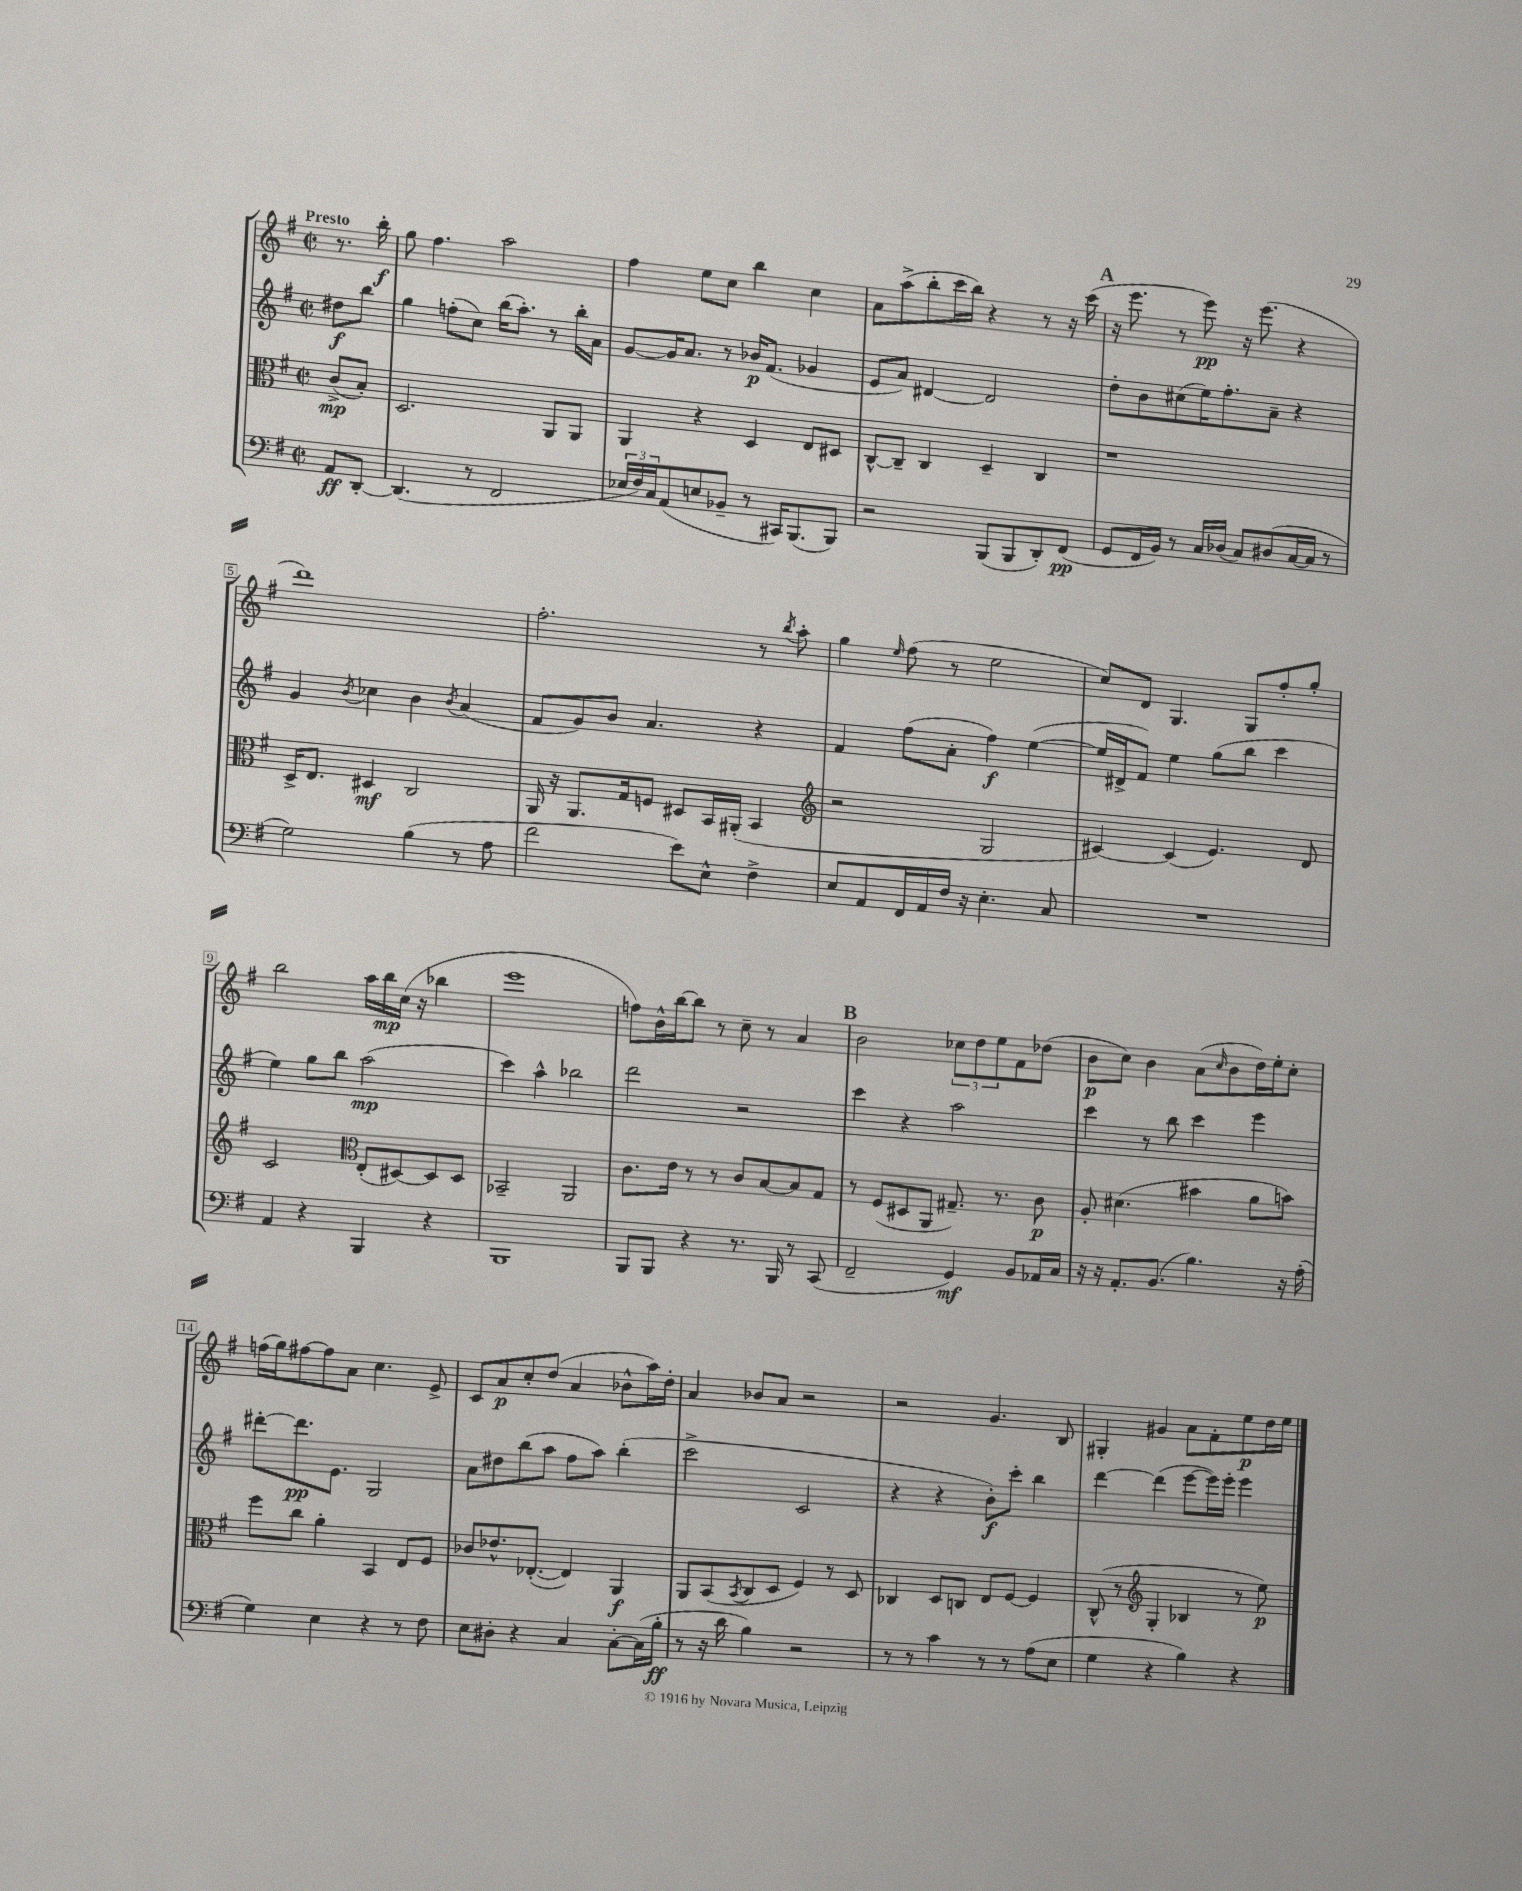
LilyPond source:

<<
\new StaffGroup <<
\new Staff = "s0" {
    \clef treble \key g \major \defaultTimeSignature \time 2/2 \partial 4 \tempo "Presto"
    r8. b''16-.\f |
    g''8 fis''4. a''2 |
    fis''4 e''8 c''8 b''4 c''4 |
    a'8 a''8->( b''8-. c'''16 b''16) r4 r8 r16 c'''16( |
    \mark \markup { \bold "A" } r16 e'''8. r8 e'''8\pp) r16 e'''8.( r4 |
    d'''1) |
    fis''2.-. r8 \acciaccatura { b''8 } a''8-. |
    g''4 \grace { e''16 } fis''8( r8 e''2 |
    c''8) d'8 g4. g8 fis''8-. g''8-. |
    b''2 a''16 b''16\mp c''16( r16 bes''4 |
    e'''1 |
    f''8) b'16-^ b''16~ b''8 r8 c''8-- r8 a'4 |
    \mark \markup { \bold "B" } b'2 \tuplet 3/2 { ces''8 d''8 e''8 } fis'8 des''8( |
    b'8\p c''8) b'4 a'8( \grace { c''16 } b'8 d''16) e''16-. c''8-. |
    f''16( g''16) fis''8~ fis''8 a'8 c''4. e'8-> |
    c'8 a'8\p c''8-. d''8( a'4 bes'8-^ a''16) d''16-. |
    a'4 bes'8 a'8 r2 |
    r2 g'4. b8 |
    gis4-. gis'4 a'8 fis'8-. e''8\p d''16 e''16 \bar "|." |
}
\new Staff = "s1" {
    \clef treble \key g \major \defaultTimeSignature \time 2/2 \partial 4
    dis''8\f b''8 |
    g''4 f''8-.( c''8) b''16( a''8.-.) r8 b''16-. a'16 |
    g'8~ g'16 a'8. r8 bes'16\p fis'8.( ges'4 |
    e'8 a'8) dis'4~ dis'2 |
    \mark \markup { \bold "A" } d''8-. b'8 cis''8( e''16) fis''8.-. a'8-- r4 |
    g'4 \acciaccatura { b'8 } ces''4 b'4 \acciaccatura { b'8 } a'4( |
    fis'8 g'8) b'8 a'4. r4 |
    fis'4 fis''8( a'8-. fis''4\f) e''4~( |
    e''16 dis'16-> fis'8) e''4 g''8( b''8 c'''4 |
    e''4) g''8 b''8 a''2\mp( |
    c'''4) a''4-^ bes''2 |
    d'''2 r2 |
    \mark \markup { \bold "B" } c'''4 r4 a''2 |
    c'''4 r8 b''8 c'''4 e'''4 |
    dis'''8~-. dis'''8.\pp e'8. g2 |
    a'8 dis''8 b''8( a''8 fis''8 a''8) b''4-.( |
    c'''2-> c'2 |
    r4 r4 b'8-.\f) c'''8-. b''4 |
    d'''4~ d'''4( e'''8~ e'''16) e'''16-. e'''4 \bar "|." |
}
\new Staff = "s2" {
    \clef alto \key g \major \defaultTimeSignature \time 2/2 \partial 4
    c'8->\mp( b8-.) |
    d2. a,8 a,8 |
    a,4 r4 d4 e8 dis8 |
    c8~-^ c8-- c4 d4-- c4 |
    \mark \markup { \bold "A" } r1 |
    d16-> e8. dis4\mf c2 |
    a,16 r16 a,8. g16 f8 dis8 b,16 ais,16-.( b,4 |
    \clef treble r2 g2 |
    cis'4~) cis'4( e'4.) d'8 |
    c'2 \clef alto e8-.( dis8~) dis8 dis8 |
    bes,2-- a,2 |
    c'8. e'16 r8 r8 c'8 b8~ b8 g8 |
    \mark \markup { \bold "B" } r8 fis8( dis8 a,8 gis8.--) r8. c'8\p |
    a8-. dis'4.( bis'4 a'8 b'8) |
    fis''8 c''8 a'4-. b,4 e8 fis8 |
    ces'8 ees'8.-^ ees8.~-.( ees4) a,4\f |
    a,8 b,8( \acciaccatura { b,8 } c8 d8 fis4) r8 d8 |
    ces4 d8 c8 e8 fis8~ fis4 |
    c8-^( r8 \clef treble g4-. bes4 r8 e''8\p) \bar "|." |
}
\new Staff = "s3" {
    \clef bass \key g \major \defaultTimeSignature \time 2/2 \partial 4
    a,8\ff d,8~-. |
    d,4.( r8 fis,2 |
    \tuplet 3/2 { ees16 fis16) c16 } a,8( e8 bes,8-- r8 cis,16) b,,8.( b,,8) |
    r2 b,,8( b,,8 d,8-.) fis,8\pp( |
    \mark \markup { \bold "A" } g,8 fis,16 b,16) r8 c16 des16( c8) dis8( c16~ c16 r8 |
    g2) b4( r8 a8 |
    fis'2 e'8) e8-^ fis4-> |
    e8 a,8 fis,16 a,16 fis16 r16 e4.-. c8 |
    R1 |
    a,4 r4 b,,4 r4 |
    b,,1 |
    b,,8 b,,8 r4 r8. b,,16 r8 c,8( |
    \mark \markup { \bold "B" } fis,2-- g,4\mf) b,8 aes,16 c16 |
    r16 r16 a,8.-. b,8.( b4.) r16 a16-.( |
    g4) e4 r4 r8 fis8 |
    e8 dis8-. r4 c4 c8~-. c16( b16-.\ff |
    r8 r16 d'16 b4) r2 |
    r8 r8 c'4 r8 r8 a8( e8 |
    g4 r4 b4) r4 \bar "|." |
}
>>
>>
\layout { \context { \Score \override BarNumber.stencil = #(make-stencil-boxer 0.1 0.3 ly:text-interface::print) } }
